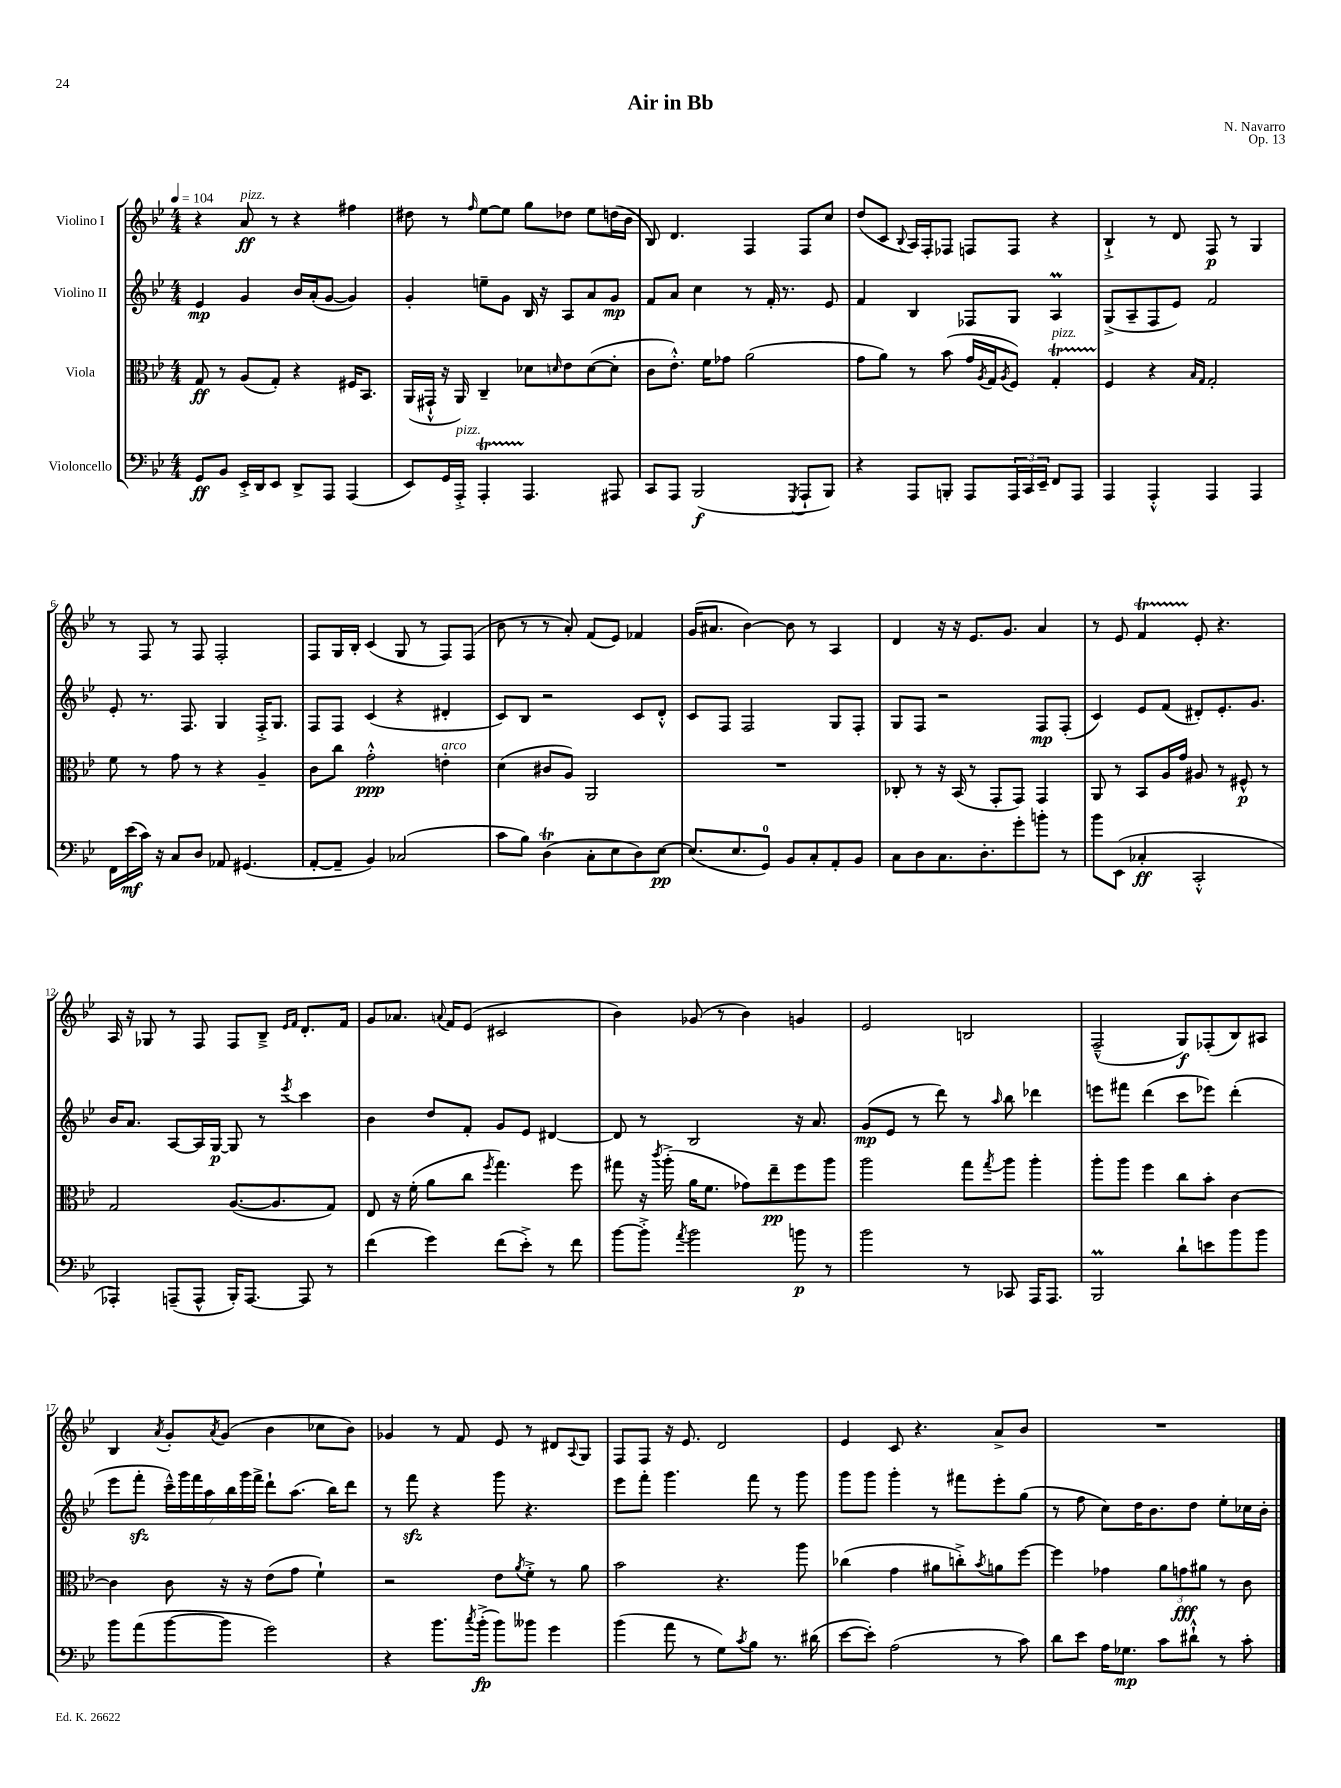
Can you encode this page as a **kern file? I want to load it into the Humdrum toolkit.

**kern	**kern	**kern	**kern
*staff4	*staff3	*staff2	*staff1
*clefF4	*clefC3	*clefG2	*clefG2
*k[b-e-]	*k[b-e-]	*k[b-e-]	*k[b-e-]
*M4/4	*M4/4	*M4/4	*M4/4
*MM104	*MM104	*MM104	*MM104
8GG/L	8G/	4e-/	4r
8BB-/J	8r	.	.
16EE-'^/LL	(8A/L	4g/	8a/
16DD/J	.	.	.
8EE-/J	8G'/J)	.	8r
8DD^/L	4r	16b-/LL	4r
.	.	(16a'/J	.
8AAA/J	.	[8g/J	.
(4AAA/	16F#/LK	4g/])	4ff#\
.	8.BB-/J	.	.
=	=	=	=
8EE-/L)	(16AA/LL	4g'/	8dd#\
.	16GG#`^^/JJ	.	.
16GG/L	16r	.	8r
16AAA'^/JJ	16AA/)	.	.
.	.	.	16qqff/
4AAA'/	4C~/	8ee~\L	[8ee-\L
.	.	8g\J	8ee-\]J
4.AAA/	8d-\L	16B-/	8gg\L
.	.	16r	.
.	16qqd/	.	.
.	8e-\	8A/L	8dd-\J
.	([8d\	8a/	8ee-\L
8AAA#/	8d'\]J	8g/J	(16dd\L
.	.	.	16b-\JJ
=	=	=	=
8CC/L	8c\L	8f/L	8B-/)
8AAA/J	8.e-'^^\J)	8a/J	4.d/
(2BBB-/	.	4cc\	.
.	16f\LK	.	.
.	8g-\J	.	.
.	(2a\	8r	4F/
.	.	16f'/	.
.	.	8.r	.
8qGGG/	.	.	.
8AAA`/L	.	.	8F/L
8BBB-/J)	.	8e-/	8cc/J
=	=	=	=
4r	8g\L	4f/	(8dd/L
.	8a\J)	.	8c/J
.	.	.	8qqB-/
8AAA/L	8r	4B-/	16A/LL)
.	.	.	16F'/J
8BBB'/J	(8b-\	.	8F-/J
8AAA/L	16g/LL	8F-/L	8F/L
.	8qA/	.	.
.	16G/J	.	.
.	8qA/	.	.
24AAA/L	8F/J)	8G/J	8F/J
24CC/	.	.	.
24EE-~/JJ	.	.	.
8FF/L	4G'/	4A/	4r
8AAA/J	.	.	.
=	=	=	=
4AAA/	4F/	(8G^/L	4B-`^/
.	.	8A~/	.
4AAA'^^/	4r	8F/	8r
.	.	8e-/J)	8d/
.	16qqB-/LL	.	.
.	16qqG/JJ	.	.
4AAA/	2G'/	2f/	8F/
.	.	.	8r
4AAA/	.	.	4G/
=	=	=	=
16FF\LL	8f\	8e-'/	8r
(16e-\	.	.	.
16c\JJ)	8r	8.r	8F/
16r	.	.	.
8C/L	8g\	.	8r
.	.	8.F/	.
8D/J	8r	.	8F/
8AA-/	4r	4G/	2F'/
(4.GG#/	.	.	.
.	4A~/	16F'^/LK	.
.	.	8.G/J	.
=	=	=	=
[8AA'/L	8c\L	8F/L	8F/L
8AA~/]J	8cc\J	8F/J	16G/L
.	.	.	16B-'/JJ
4BB-/)	2g'^^\	(4c/	(4c/
(2C-/	.	4r	8G/
.	.	.	8r
.	4e'\	4d#'/	8F/L)
.	.	.	(8F/J
=	=	=	=
8c\L	(4d\	8c/L)	8b-\
8B-\J)	.	8B-/J	8r
(4D\	8c#/L	2r	8r
.	8A/J)	.	8a'/)
8C'\L	2AA/	.	(8f/L
8E-\	.	.	8e-/J)
8D\)	.	8c/L	4f-/
[8E-\J	.	8d'^^/J	.
=	=	=	=
(8.E-/]L	1r	8c/L	(16g/LK
.	.	.	8.a#/J
.	.	8F/J	.
8.E-/	.	.	.
.	.	2F/	[4b-\)
8GG/J)	.	.	.
8BB-/L	.	.	8b-\]
8C'/	.	.	8r
8AA'/	.	8G/L	4A/
8BB-/J	.	8F'/J	.
=	=	=	=
8C\L	8C-'/	8G/L	4d/
8D\	8r	8F/J	.
8.C\	16r	2r	16r
.	(16BB-/	.	16r
.	8r	.	8.e-/L
8.D'\	.	.	.
.	8GG'/L	.	.
.	.	.	8.g/J
8g'\	8GG/J)	.	.
8b'\J	4GG/	8F/L	4a/
8r	.	(8F'/J	.
=	=	=	=
8b-\L	8AA/	4c/)	8r
(8EE-\J	8r	.	8e-/
4C-'/	8BB-/L	8e-/L	4f/
.	16A/L	(8f/J	.
.	16g/JJ	.	.
2CC'^^/	8A#/	8d#'/L)	8e-'/
.	8r	8.e-'/	4.r
.	8F#^^/	.	.
.	.	8.g/J	.
.	8r	.	.
=	=	=	=
4AAA-'/)	2G/	16b-/LK	16A/
.	.	8.a/J	16r
.	.	.	8G-/
(8AAA~/L	.	[8A/L	8r
8AAA^^/J	.	16A/]L	8F/
.	.	[16G/JJ	.
16BBB-'/LK)	([8.A/L	8G/]	8F/L
[8.AAA/J	.	.	.
.	.	8r	8B-~^/J
.	8.A/]	.	.
.	.	.	16qqe-/LL
.	.	8qeee-/	16qqf/JJ
8AAA/]	.	4ccc\	8.d'/L
8r	8G/J)	.	.
.	.	.	16f/Jk
=	=	=	=
(4f\	8E-/	4b-\	8g/L
.	16r	.	8.a-/J
.	(16f'\	.	.
4g\)	8a\L	8dd/L	.
.	.	.	8qqa/
.	.	.	16f/LK
.	8cc\J	8f'/J	(8e-/J
.	8qff/	.	.
(8f\L	4.gg\)	8g/L	2c#/
8e-'^\J)	.	8e-/J	.
8r	.	[4d#/	.
8f\	8ff\	.	.
=	=	=	=
[8b-\L	8gg#\	8d#/]	4b-\)
8b-'^\]J	16r	8r	.
.	8qccc/	.	.
.	(16aa'^\	.	.
8qa/	.	.	.
2b-\	16a\LK	2B-/	(8g-/
.	8.f\J	.	.
.	.	.	8r
.	8g-\L)	.	4b-\)
.	8ee-~\	.	.
8b\	8ff\	16r	4g/
.	.	8.a/	.
8r	8aa\J	.	.
=	=	=	=
2b-\	2aa\	(8g/L	2e-/
.	.	8e-/J	.
.	.	8r	.
.	.	8ddd\)	.
8r	8gg\L	8r	2B/
.	8qgg/	16qqaa/	.
8CC-/	8aa\J	8bb-\	.
16AAA/LK	4aa'\	4ddd-\	.
8.AAA/J	.	.	.
=	=	=	=
2BBB-/	8aa'\L	8eee\L	(2F~^^/
.	8aa\J	8fff#\J	.
.	4ff\	(4ddd\	.
8d`\L	8cc\L	8ccc\L	8G/L)
8e\	8b-'\J	8eee-\J)	(8F-'/
8b-\	[4c\	(4ddd'\	8B-/)
8b-\J	.	.	8A#/J
=	=	=	=
8b-\L	4c\]	8eee-\L	4B-/
(8a\	.	8fff'\J	.
.	.	.	8qa/
[8b-\	8c\	28ccc~^^\LL)	8g'/L
.	.	28ggg\	.
.	.	28fff\	.
.	.	28aa\	.
.	.	.	8qa/
8b-\]J	16r	.	(8g/J
.	.	28bb-\	.
.	.	28ggg\	.
.	16r	.	.
.	.	28fff^\JJ	.
2g\)	(8e-\L	8ddd`\L	4b-\
.	8g\J	(8.aa\J	.
.	4f`\)	.	8cc-\L
.	.	16bb-\LK)	.
.	.	8ddd\J	8b-\J)
=	=	=	=
4r	2r	8r	4g-/
.	.	8fff\	.
8.b-\L	.	4r	8r
.	.	.	8f/
8qcc/	.	.	.
(16b-'^\Jk	.	.	.
8b-\L)	8e-\L	8ggg\	8e-/
.	8qa/	.	.
8b--\J	8f'^\J	4.r	8r
4g\	8r	.	8d#/L
.	.	.	8qqA/
.	8a\	.	8G/J
=	=	=	=
(4b-\	2b-\	8eee-\L	8F/L
.	.	8fff'\J	8F/J
8a\	.	4.ggg\	16r
.	.	.	8.e-/
8r	.	.	.
8G\L)	4.r	.	2d/
8qc/	.	.	.
8B-\J	.	8fff\	.
8.r	.	8r	.
.	8aa\	8ggg\	.
(16d#\	.	.	.
=	=	=	=
[8e-\L	(4cc-\	8ggg\L	4e-/
8e-'\]J)	.	8ggg\J	.
(2A\	4g\	4ggg'\	8c/
.	.	.	4.r
.	8a#\L	8r	.
.	8cc'^\)	8fff#\L	.
.	8qb-/	.	.
8r	8a\	8eee-'\	8a^/L
8c\)	[8ff\J	(8gg\J	8b-/J
=	=	=	=
8d\L	4ff\]	8r	1r
8e-\J	.	8ff\	.
16A\LK	4g-\	8cc\L)	.
8.G-\J	.	.	.
.	.	16dd\K	.
.	.	8.b-\	.
8c\L	12a\L	.	.
.	12g\	.	.
8d#`^^\J	.	8dd\J	.
.	12a#\J	.	.
8r	8r	8ee-'\L	.
8c'\	8c\	16cc-\L	.
.	.	16b-'\JJ	.
==	==	==	==
*-	*-	*-	*-
